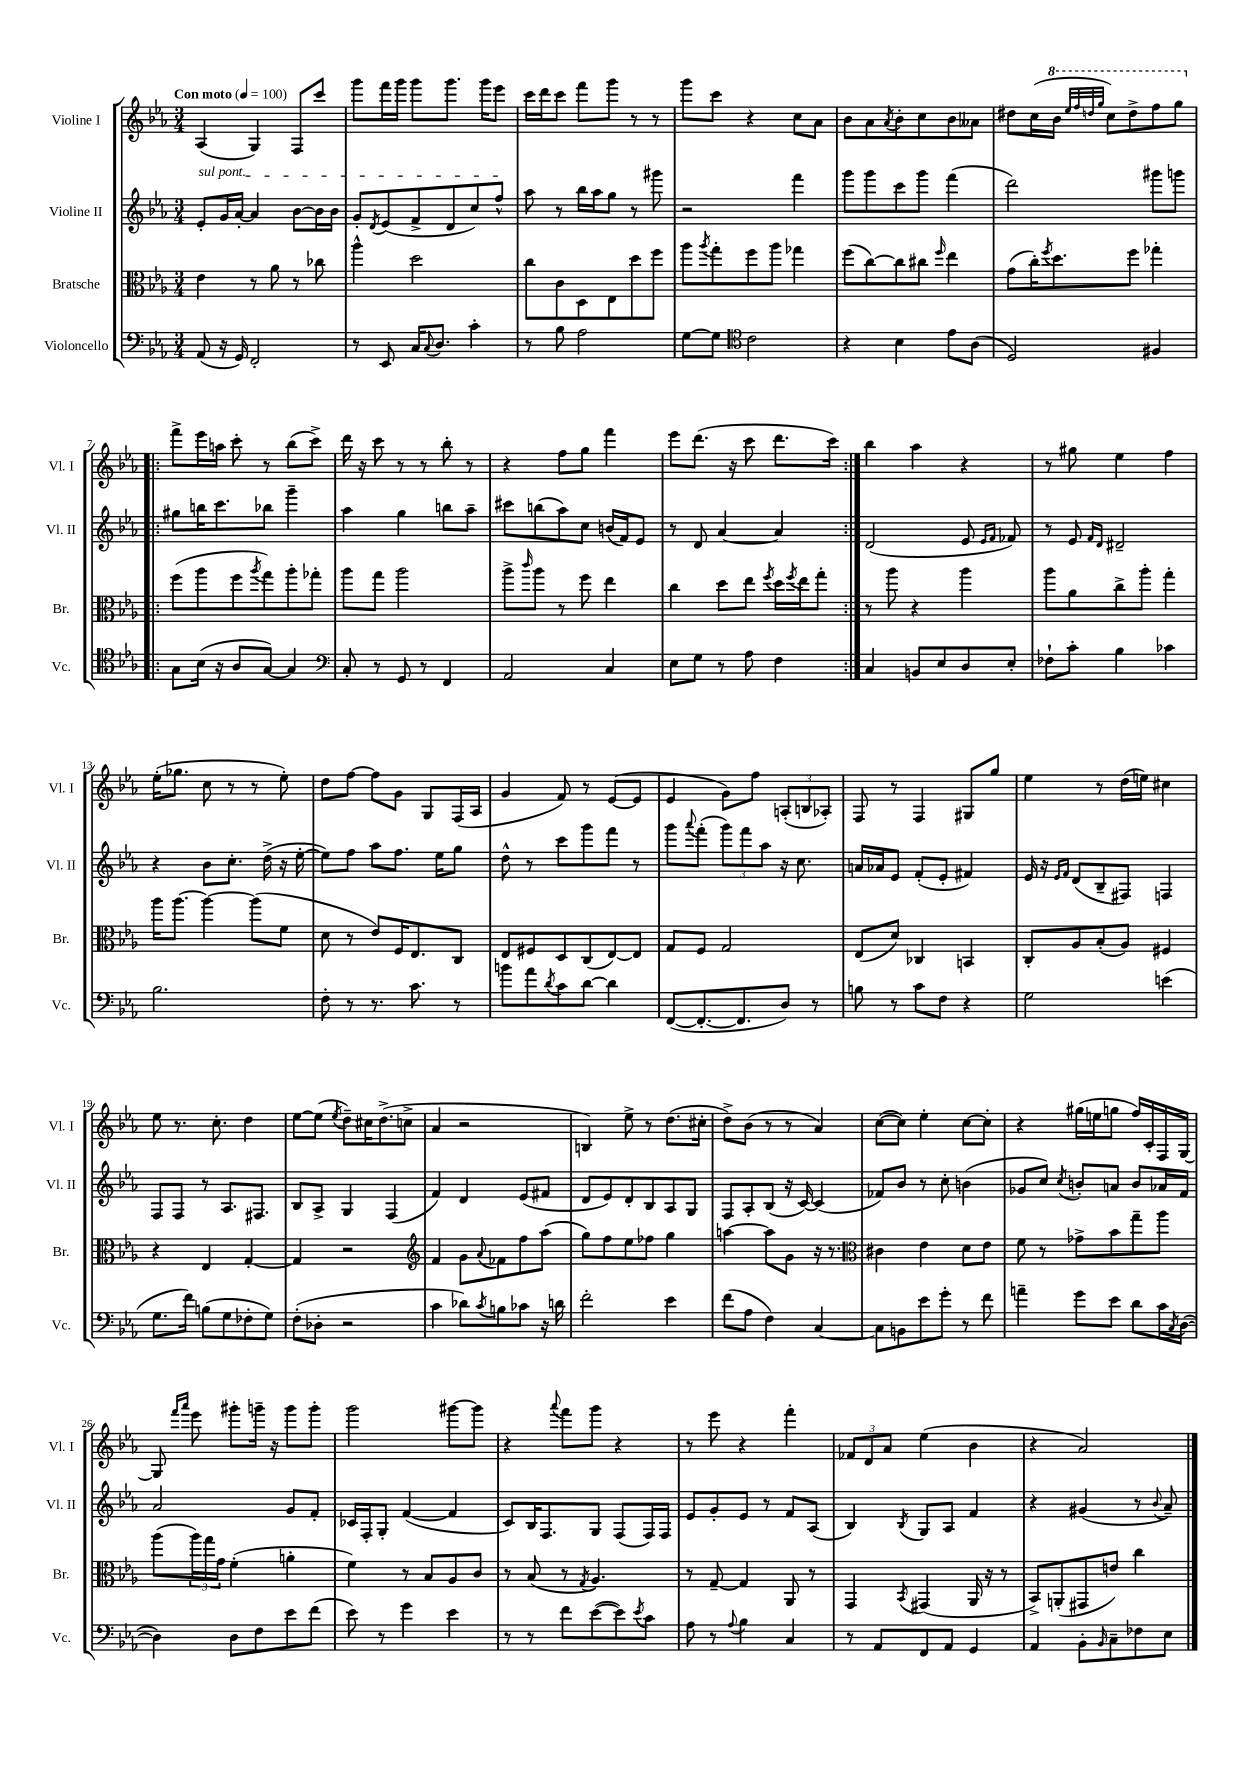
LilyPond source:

<<
\new StaffGroup <<
\new Staff = "s0" \with { instrumentName = "Violine I" shortInstrumentName = "Vl. I" } {
    \clef treble \key ees \major \numericTimeSignature \time 3/4 \tempo "Con moto" 4 = 100
    aes4( g4) f8 c'''8 |
    g'''8 f'''16 g'''16 g'''8 g'''8. g'''16 ees'''8 |
    c'''16 d'''16 c'''8 f'''8 g'''8 r8 r8 |
    g'''8 c'''8 r4 c''8 aes'8 |
    bes'8 aes'8 \acciaccatura { aes'8 } bes'8-. c''8 bes'8 aeses'8 |
    dis''8 c''16( \ottava #1 bes''16 \grace { ees'''32 f'''32 d'''!32 g'''32 } c'''8) d'''8-> f'''8 g'''8 \ottava #0 |
    \repeat volta 2 { f'''8-> ees'''16 a''16 c'''8-. r8 bes''8( c'''8->) |
    d'''16 r16 c'''8 r8 r8 bes''8-. r8 |
    r4 f''8 g''8 f'''4 |
    ees'''8 d'''8.( r16 c'''8 d'''8. c'''16) | }
    bes''4 aes''4 r4 |
    r8 gis''8 ees''4 f''4 |
    ees''16-.( ges''8. c''8 r8 r8 ees''8-.) |
    d''8 f''8~ f''8 g'8 g8 f16( aes16 |
    g'4 f'8) r8 ees'8~( ees'8 |
    ees'4 g'8) f''8 \tuplet 3/2 { a8-.( b8 aes8-.) } |
    f8 r8 f4 gis8 g''8 |
    ees''4 r8 d''16( e''16) cis''4 |
    ees''8 r8. c''8.-. d''4 |
    ees''8~ ees''8( \acciaccatura { ees''8 } d''8--) cis''16 d''8.->( c''8-> |
    aes'4 r2 |
    b4) ees''8-> r8 d''8.( cis''16-. |
    d''8->) bes'8( r8 r8 aes'4) |
    c''8~( c''8) ees''4-. c''8~ c''8-. |
    r4 gis''16( e''16 g''8 f''16) c'16-. f16 g16~ |
    g8 \grace { f'''16 aes'''16 } ees'''8 gis'''8-. g'''16-- r16 g'''8 g'''8-. |
    g'''2 gis'''8~ gis'''8 |
    r4 \appoggiatura { aes'''8 } f'''8 g'''8 r4 |
    r8 ees'''8 r4 f'''4-. |
    \tuplet 3/2 { fes'8 d'8 aes'8 } ees''4( bes'4 |
    r4 aes'2) \bar "|." |
}
\new Staff = "s1" \with { instrumentName = "Violine II" shortInstrumentName = "Vl. II" } {
    \clef treble \key ees \major \numericTimeSignature \time 3/4
    \once \override TextSpanner.bound-details.left.text = \markup { \italic "sul pont." } ees'8-.\startTextSpan g'16 aes'16~-. aes'4 bes'8~ bes'16 bes'16 |
    g'8-. \acciaccatura { d'8 } ees'8( f'8-> d'8 c''8) f''8-^\stopTextSpan |
    aes''8 r8 bes''16 aes''16 g''8 r8 gis'''8 |
    r2 f'''4 |
    g'''8 g'''8 c'''8 g'''8 f'''4( |
    d'''2) gis'''8 g'''8 |
    \repeat volta 2 { gis''8 b''16 c'''8. bes''8 g'''4-- |
    aes''4 g''4 b''8 aes''8-- |
    cis'''8 b''8( aes''8) c''8 b'16( f'16) ees'8 |
    r8 d'8 aes'4~ aes'4 | }
    d'2( ees'8 \grace { ees'16 f'16 } fes'8) |
    r8 ees'8 \grace { f'16 d'16 } dis'2-- |
    r4 bes'8 c''8.-. d''16->( r16 ees''16~-. |
    ees''8) f''8 aes''8 f''8. ees''16 g''8 |
    d''8-^ r8 c'''8 g'''8 f'''8 r8 |
    g'''8 \appoggiatura { aes'''8 } f'''8-.( \tuplet 3/2 { g'''8) f'''8 aes''8 } r16 c''8. |
    a'16 aes'16 ees'8 f'8-.( ees'8-. fis'4) |
    ees'16 r16 \grace { ees'16 f'16 } d'8( bes8-- fis8) f4 |
    f8 f8 r8 aes8. fis8. |
    bes8 aes8-> g4 f4( |
    f'4) d'4 ees'8( fis'8 |
    d'8 ees'8) d'8-. bes8 aes8 g8 |
    f8 aes8-. bes8( r16 c'16~) c'4( |
    fes'8) bes'8 r8 c''8-. b'4( |
    ges'8 c''8) \acciaccatura { c''8 } b'8-. a'8 b'8 aes'16 f'16 |
    aes'2 g'8 f'8-. |
    ces'16 f16-. g8-. f'4~( f'4 |
    c'8) bes16 f8. g8 f8( f16) f16 |
    ees'8 g'8-. ees'8 r8 f'8 aes8( |
    bes4) \acciaccatura { bes8 } g8 aes8 f'4 |
    r4 gis'4( r8 \appoggiatura { bes'8 } aes'8--) \bar "|." |
}
\new Staff = "s2" \with { instrumentName = "Bratsche" shortInstrumentName = "Br." } {
    \clef alto \key ees \major \numericTimeSignature \time 3/4
    ees'4 r8 aes'8 r8 ces''8 |
    aes''4-^ d''2 |
    c''8 c'8 d8 ees8 d''8 f''8 |
    aes''8 \acciaccatura { aes''8 } g''8-. f''8 aes''8 ges''4 |
    f''8( c''8~) c''8 cis''8 \grace { f''16 } ees''4 |
    g'8( c''16-.) \acciaccatura { f''8 } d''8. f''8 ges''4-. |
    \repeat volta 2 { f''8( aes''8 f''8 \acciaccatura { aes''8 } g''8) aes''8-. ges''8-. |
    aes''8 g''8 aes''2 |
    aes''8-> \grace { c'''16 } aes''8 r8 f''8 ees''4 |
    c''4 d''8 ees''8 \acciaccatura { f''8 } d''16 \acciaccatura { f''8 } ees''16 g''8-. | }
    r8 aes''8 r4 aes''4 |
    aes''8 aes'8 c''8-> aes''8-. g''4-. |
    aes''16 aes''8.~ aes''4~ aes''8( f'8 |
    d'8 r8 ees'8) f16 ees8. c8 |
    ees8 fis8 d8 c8( ees8~) ees8 |
    g8 f8 g2 |
    ees8( d'8) ces4 b,4 |
    c8-. aes8 bes8-.( aes8) fis4 |
    r4 ees4 g4~-. |
    g4 r2 |
    \clef treble f'4 g'8 \appoggiatura { aes'8 } fes'8 f''8 aes''8( |
    g''8) f''8 ees''8 fes''8 g''4 |
    a''4~ a''8 g'8 r16 r8. |
    \clef alto cis'4 ees'4 d'8 ees'8 |
    f'8 r8 ges'8-> bes'8 g''8-- aes''8 |
    aes''8( \tuplet 3/2 { aes''16) g''16 g'16 } f'4-.( a'4-. |
    f'4) r8 bes8 aes8 c'8 |
    r8 bes8( r8 \acciaccatura { g8 } aes4.) |
    r8 g8~-- g4 aes,8 r8 |
    g,4 \acciaccatura { bes,8 } gis,4( aes,16 r16 r8 |
    bes,8->) a,8-.( gis,8 e'8) c''4 \bar "|." |
}
\new Staff = "s3" \with { instrumentName = "Violoncello" shortInstrumentName = "Vc." } {
    \clef bass \key ees \major \numericTimeSignature \time 3/4
    aes,8( r16 g,16) f,2-. |
    r8 ees,8 c16 \appoggiatura { c8 } d8. c'4-. |
    r8 bes8 aes2 |
    g8~ g8 \clef tenor c'2 |
    r4 bes4 ees'8 aes8( |
    d2) fis4 |
    \repeat volta 2 { g8 bes16( r16 aes8 g8~) g4 |
    \clef bass c8-. r8 g,8 r8 f,4 |
    aes,2 c4 |
    ees8 g8 r8 aes8 f4 | }
    c4 b,8 ees8 d8 ees8-. |
    fes8-! c'8-. bes4 ces'4 |
    bes2. |
    f8-. r8 r8. c'8. r8 |
    b'8 aes'8 \acciaccatura { d'8 } c'8 d'8~ d'4 |
    f,8~( f,8.~-. f,8. d8) r8 |
    b8 r8 c'8 f8 r4 |
    g2 e'4( |
    g8. f'16) b8( g8 fes8-. g8) |
    f8-.( des8-. r2 |
    c'4 des'8) \acciaccatura { c'8 } b8 ces'8 r16 d'16 |
    f'2-. ees'4 |
    f'8( aes8 f4) c4~ |
    c8 b,8 ees'8 g'8-. r8 f'8 |
    a'4-- g'8 ees'8 d'8 c'16 \acciaccatura { c8 } d16~( |
    d4) d8 f8 ees'8 f'8( |
    ees'8) r8 g'4 ees'4 |
    r8 r8 f'8 ees'8~( ees'8) \acciaccatura { ees'8 } c'8 |
    aes8 r8 \appoggiatura { aes8 } bes4 c4 |
    r8 aes,8 f,8 aes,8 g,4 |
    aes,4 bes,8-. \grace { bes,16 } c8-- fes8 ees8 \bar "|." |
}
>>
>>
